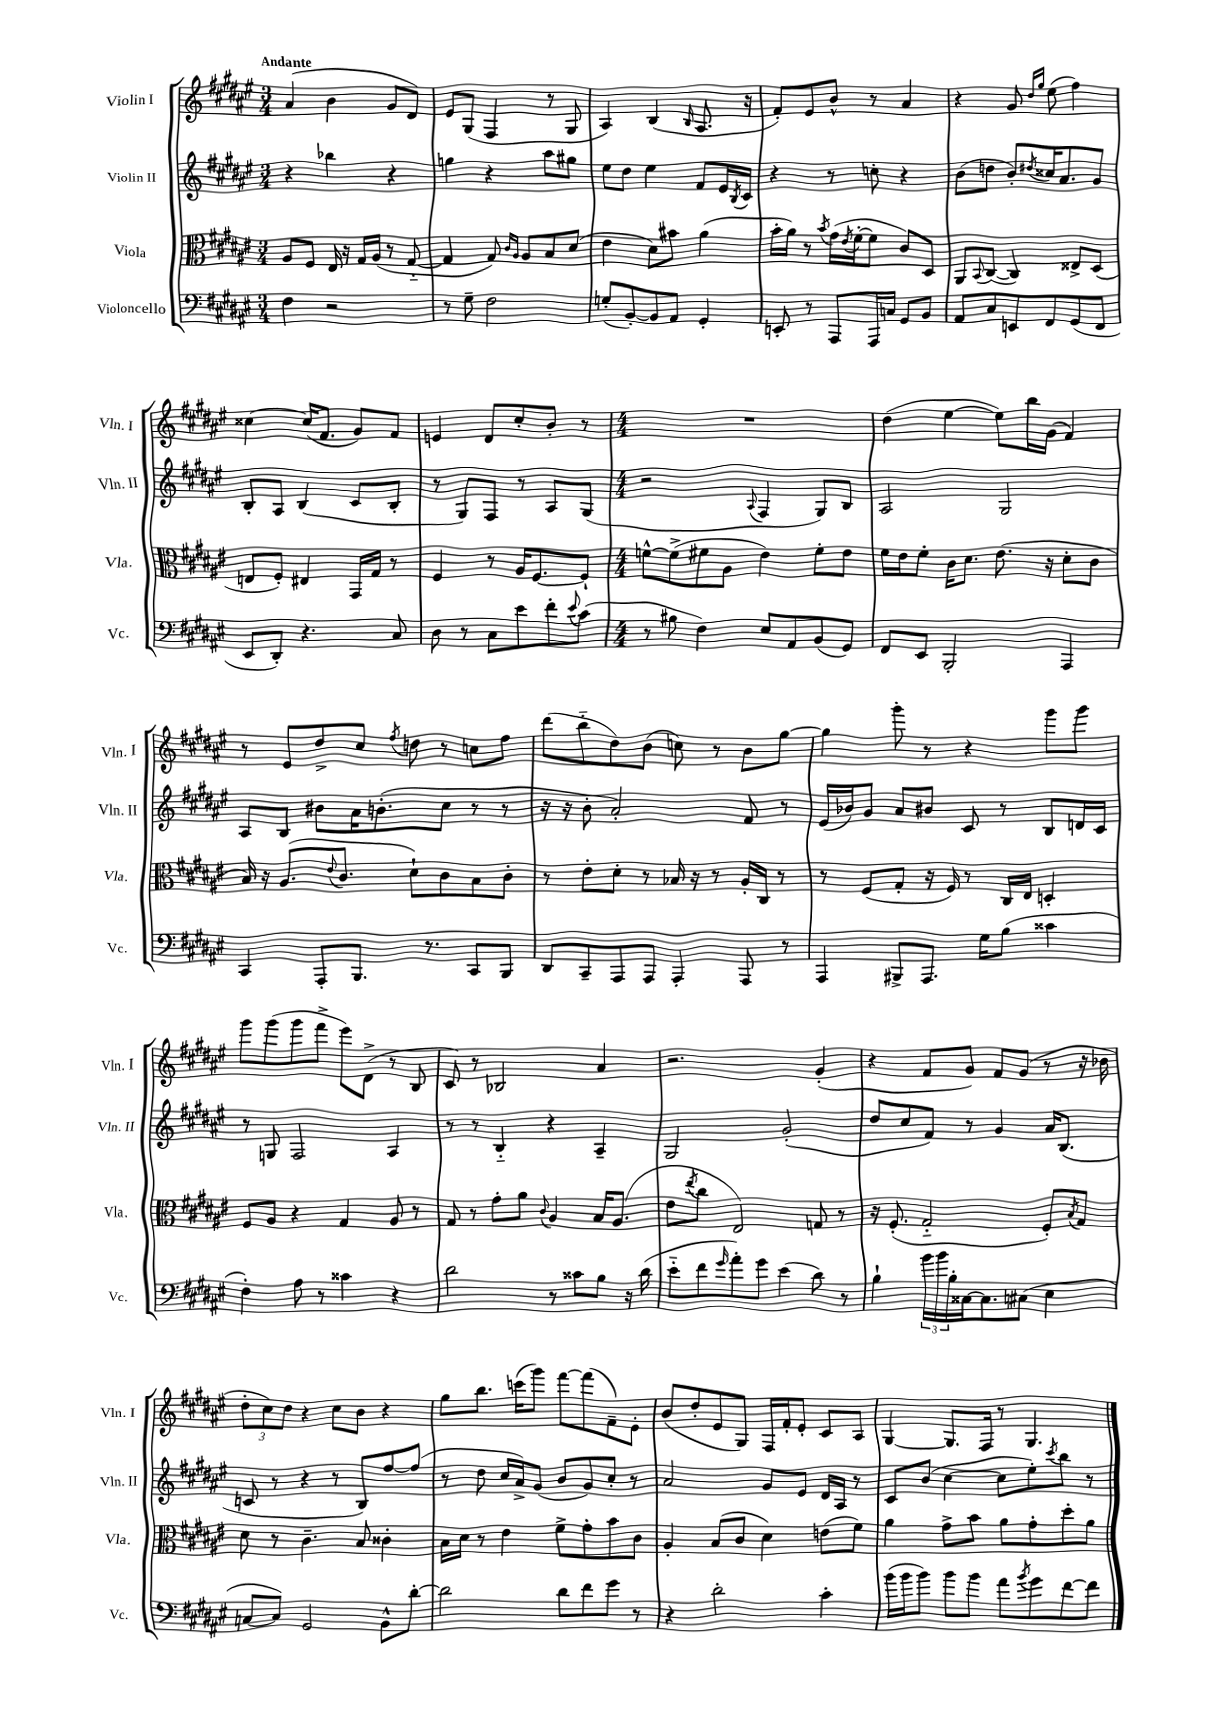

**kern	**kern	**kern	**kern
*staff4	*staff3	*staff2	*staff1
*clefF4	*clefC3	*clefG2	*clefG2
*k[f#c#g#d#a#e#]	*k[f#c#g#d#a#e#]	*k[f#c#g#d#a#e#]	*k[f#c#g#d#a#e#]
*M3/4	*M3/4	*M3/4	*M3/4
4F#	8A#	4r	(4a#
.	8F#	.	.
2r	16E#	4bb-	4b
.	16r	.	.
.	16G#	.	.
.	(16A#	.	.
.	8r	4r	8g#
.	[8G#'~	.	8d#)
=	=	=	=
8r	4G#]	4gg	8e#
8G#~	.	.	(8G#
2F#	8G#)	4r	4F#
.	16qqc#	.	.
.	16qqA#	.	.
.	8A#	.	.
.	8B	8aa#	8r
.	(8d#	8gg#	8G#
=	=	=	=
(8G'	4e#	8ee#	4A#)
[8BB')	.	8dd#	.
8BB]	8d#)	4ee#	(4B
8AA#	8b#	.	.
.	.	.	16qqB
4GG#'	(4a#	8f#	8.A#
.	.	16e#	.
.	.	8qB	.
.	.	16c#	16r
=	=	=	=
8EE'	16b'	4r	8f#')
.	16a#)	.	.
8r	8r	.	8e#
.	8qb	.	.
8AAA#	(16g#	8r	8b^^
.	8qe#	.	.
.	[16f#'	.	.
16AAA#	8f#]	8cc'	8r
16C	.	.	.
8GG#	8c#)	4r	4a#
8BB	8D#	.	.
=	=	=	=
8AA#	8AA#	(8b	4r
.	8qqBB	.	.
8C#	([8C#	8dd	.
8EE	4C#])	8b')	8g#
.	.	.	16qqdd#
.	.	8qdd#	16qqgg#
8FF#	.	16cc##	(8ee#
.	.	8.a#	.
(8GG#	8E##^	.	4ff#)
8FF#	(8D#	8g#	.
=	=	=	=
8EE#	8E	8B'	[4cc##
8DD#')	8F#')	8A#	.
4.r	4E#	(4B	(16cc##]
.	.	.	8.f#
.	16GG#	8c#	8g#)
.	16G#	.	.
8C#	8r	8B'	8f#
=	=	=	=
8D#	4F#	8r	4e
8r	.	8G#)	.
8C#	8r	8F#	8d#
8e#	16A#	8r	8cc#'
.	[8.F#	.	.
8f#'	.	8A#	8b'
8qqe#	.	.	.
(8c#	8F#`]	(8G#	8r
=	=	=	=
*M4/4	*M4/4	*M4/4	*M4/4
8r	[8f^^	2r	1r
8B#	(8f^]	.	.
4F#)	8f#	.	.
.	8A#	.	.
.	.	8qqA#	.
8E#	4e#)	4F#	.
8AA#	.	.	.
(8BB	8f#'	8G#)	.
8GG#)	8e#	8B	.
=	=	=	=
8FF#	16f#	2A#	(4dd#
.	16e#	.	.
8EE#	8f#'	.	.
2BBB'	16c#	.	[4ee#
.	8.d#	.	.
.	(8.e#	2G#	8ee#])
.	.	.	16bb
.	16r	.	(16g#
4AAA#	8d#'	.	4f#)
.	8c#	.	.
=	=	=	=
4CC#	16B)	8A#	8r
.	16r	.	.
.	(8.A#	8B	8e#
8AAA#'	.	8b#	8dd#^
.	8qqe#	.	.
.	8.c#	.	.
8.BBB	.	16a#	8cc#
.	.	(8.b'	.
.	.	.	8qff#
.	8d#`)	.	8dd
8.r	.	.	.
.	8c#	8cc#	8r
8CC#	8B	8r	8cc
8BBB	8c#'	8r	8ff#
=	=	=	=
8DD#	8r	16r	(8ddd#
.	.	16r	.
8CC#~	8e#'	8b'	8bb'~
8AAA#	8d#'	2a#')	8dd#)
8AAA#	8r	.	(8b
4AAA#'	16B-	.	8cc)
.	16r	.	.
.	8r	.	8r
8AAA#	16A#'	8f#	8b
.	16C#	.	.
8r	8r	8r	[8gg#
=	=	=	=
4AAA#	8r	(16e#	4gg#]
.	.	16b-)	.
.	(8F#	8g#	.
8BBB#^	8G#'	8a#	8ggg#'
8.AAA#	16r	8b#	8r
.	16F#)	.	.
.	8r	8c#	4r
16G#	.	.	.
(8B	16C#	8r	.
.	16E#	.	.
4c##	4D'	8B	8ggg#
.	.	16d	8ggg#
.	.	16c#	.
=	=	=	=
4F#')	8F#	8r	8ggg#
.	8A#	8G	(8ggg#
8A#	4r	2F#	8ggg#
8r	.	.	8fff#^
4c##	4G#	.	8eee#)
.	.	.	(8d#^
4r	8A#	4A#	8r
.	8r	.	8B
=	=	=	=
2d#	8G#	8r	8c#)
.	8r	8r	8r
.	8g#'	4B'~	2B-
.	8a#	.	.
.	8qqc#	.	.
8r	4A#	4r	.
8c##	.	.	.
8B	16B	4A#~	4a#
.	(8.A#	.	.
16r	.	.	.
(16d#	.	.	.
=	=	=	=
8e#'~	8e#	2G#	2.r
.	8qee#	.	.
8f#	8cc#	.	.
16qqg#	.	.	.
8a#')	2E#)	.	.
8g#	.	.	.
(4e#	.	(2g#'	.
8d#)	8G	.	(4g#'
8r	8r	.	.
=	=	=	=
4B`	16r	8dd#	4r
.	(8.F#'	.	.
.	.	8cc#	.
24b	2G#'~	8f#)	8f#
24b	.	.	.
24B'	.	.	.
[16C##	.	8r	8g#)
8.C##]	.	.	.
.	.	4g#	8f#
(8C#	.	.	(8g#
4E#	8F#')	16a#	8r
.	.	(8.B	.
.	8qB	.	.
.	8G#	.	16r
.	.	.	16b-
=	=	=	=
[8C	8d#	8c	12dd#'
.	.	.	12cc#)
8C])	8r	8r	.
.	.	.	12dd#
2GG#	4.c#~	4r	4r
.	.	8r	8cc#
.	8B	8B)	8b
8BB^^	4c##'	[8ff#	4r
[8d#'	.	(8ff#]	.
=	=	=	=
2d#]	16B	8r	8gg#
.	16d#	.	.
.	8r	8dd#	8.bb
.	4e#	16cc#	.
.	.	16a#^)	(16ccc
.	.	(8g#	8ggg#)
8d#	8f#^	8b	[8fff#
8f#	8g#'	8g#)	(8fff#]
8g#	8b	8cc#'	8f#~)
8r	8c#	8r	8e#'
=	=	=	=
4r	4A#'	2a#	(8b
.	.	.	8dd#'
2d#'	(8B	.	8e#
.	8c#	.	8G#)
.	4d#)	8g#	16F#
.	.	.	16f#'
.	.	8e#	8e#'
4c#'	(8e	16d#	8c#
.	.	16A#	.
.	8f#)	8r	8A#
=	=	=	=
(16b	4a#	8c#	[4G#
16b	.	.	.
8b)	.	(8b	.
8b	8g#^	[4cc#	8.G#]
8b	8b	.	.
.	.	.	16F#
8a#	8a#	8cc#]	8r
8qb	.	.	.
8g#	8g#'	8ee#')	4.G#
.	.	8qccc#	.
[8f#	8dd#'	8bb	.
8f#]	8a#	8r	.
==	==	==	==
*-	*-	*-	*-
